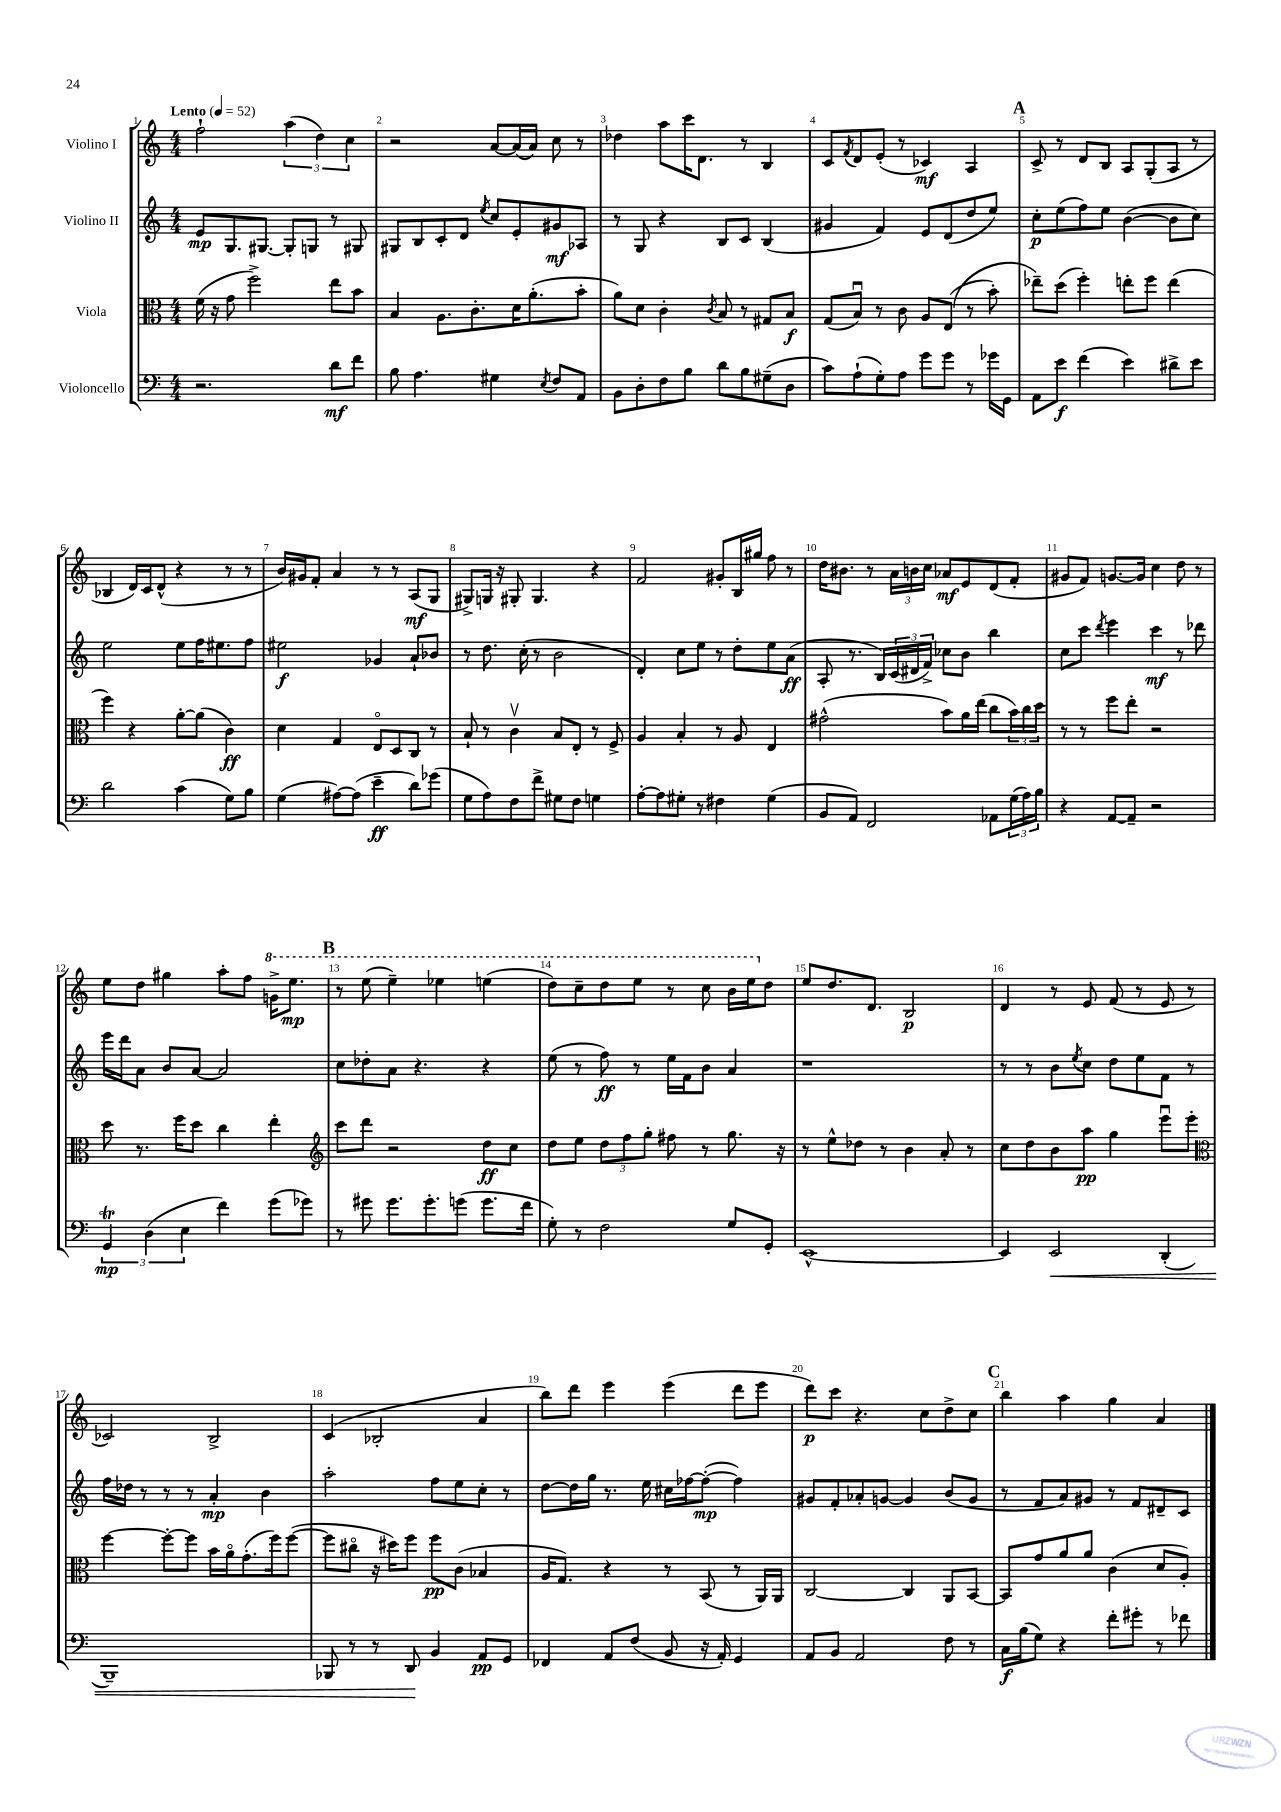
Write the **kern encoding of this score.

**kern	**dynam	**kern	**dynam	**kern	**dynam	**kern	**dynam
*part4	*part4	*part3	*part3	*part2	*part2	*part1	*part1
*staff4	*staff4	*staff3	*staff3	*staff2	*staff2	*staff1	*staff1
*I"Violoncello	*	*I"Viola	*	*I"Violino II	*	*I"Violino I	*
*clefF4	*	*clefC3	*	*clefG2	*	*clefG2	*
*k[]	*	*k[]	*	*k[]	*	*k[]	*
*M4/4	*	*M4/4	*	*M4/4	*	*M4/4	*
*MM52	*	*MM52	*	*MM52	*	*MM52	*
=1	=1	=1	=1	=1	=1	=1	=1
!	!	!	!	!	!	!LO:TX:a:B:t=Lento	!
2.r	.	(16f\	.	8e/L	mp	2ff`\	.
.	.	16r	.	.	.	.	.
.	.	8g\	.	8.G/	.	.	.
.	.	2ff^\)	.	.	.	.	.
.	.	.	.	[8.G#X/J	.	.	.
.	.	.	.	8G#'/L]	.	(6aa\	.
.	.	.	.	8Gn/J	.	.	.
.	.	.	.	.	.	6dd\)	.
8d\L	mf	8ee\L	.	8r	.	.	.
.	.	.	.	.	.	6cc\	.
8f\J	.	8b\J	.	8G#X/	.	.	.
=2	=2	=2	=2	=2	=2	=2	=2
8B\	.	4B/	.	8G#X/L	.	2r	.
4.A\	.	.	.	8B/	.	.	.
.	.	8.A\L	.	8c'/	.	.	.
.	.	.	.	8d/J	.	.	.
.	.	8.c'\	.	.	.	.	.
.	.	.	.	8qee/	.	.	.
4G#X\	.	.	.	8cc/L	.	[8a/L	.
.	.	16d\K	.	8e'/	.	(16a/L]	.
.	.	(8.a'\	.	.	.	16a/JJ)	.
8qE/	.	.	.	.	.	.	.
8F/L	.	.	.	8g#X/	mf	8cc\	.
8AA/J	.	8b'\J	.	8A-X/J	.	8r	.
=3	=3	=3	=3	=3	=3	=3	=3
8BB\L	.	8a\L)	.	8r	.	4dd-X\	.
8D'\	.	8d\J	.	8G/	.	.	.
8F\	.	4c'\	.	4r	.	8aa\L	.
8B\J	.	.	.	.	.	16ccc\K	.
.	.	.	.	.	.	8.d\J	.
.	.	8qc/	.	.	.	.	.
8d\L	.	8B/	.	8B/L	.	.	.
8B\	.	8r	.	8c/J	.	8r	.
(8G#X~\	.	8G#X/L	.	(4B/	.	4B/	.
8D\J	.	8B/J	f	.	.	.	.
=4	=4	=4	=4	=4	=4	=4	=4
8c\L)	.	(8G/L	.	4g#X/	.	8c/L	.
.	.	.	.	.	.	8qf/	.
(8A`\	.	8Bu/J)	.	.	.	8d/	.
8G'\)	.	8r	.	4f/)	.	(8e'/J	.
8A\J	.	8c\	.	.	.	8r	.
8g\L	.	8A/L	.	8e/L	.	4c-X/)	mf
8g\J	.	((8E/J	.	(8d/	.	.	.
8r	.	8r	.	8dd/	.	4A/	.
16g-X\LL	.	8b'\)	.	8ee/J)	.	.	.
16GG\JJ	.	.	.	.	.	.	.
!!LO:REH:place=s1:t=A
=5	=5	=5	=5	=5	=5	=5	=5
8AA\L	.	8ee-X~\L)	.	8cc'\L	p	8c^/	.
8e\J	f	(8dd\J	.	(8ee\	.	8r	.
(4f\	.	4ff'\)	.	8ff\)	.	8d/L	.
.	.	.	.	8ee\J	.	8B/J	.
4e\)	.	8een'\L	.	([4b\	.	8A/L	.
.	.	8ff\J	.	.	.	(8G'/	.
8d#X^\L	.	(4ee\	.	8b\L]	.	8A/J	.
8e\J	.	.	.	8cc\J)	.	8r	.
!!LO:LB:g=z
=6	=6	=6	=6	=6	=6	=6	=6
2d\	.	4ff\)	.	2ee\	.	4B-X/	.
.	.	4r	.	.	.	16d/LL)	.
.	.	.	.	.	.	16c/J	.
.	.	.	.	.	.	(8d^^/J	.
(4c\	.	[8a'\L	.	8ee\L	.	4r	.
.	.	(8a\J]	.	16ff\K	.	.	.
.	.	.	.	8.ee#X\	.	.	.
8G\L)	.	4c\)	ff	.	.	8r	.
8B\J	.	.	.	8ff\J	.	8r	.
=7	=7	=7	=7	=7	=7	=7	=7
(4G\	.	4d\	.	2ee#X\	f	16b/LL)	.
.	.	.	.	.	.	16g#X/J	.
.	.	.	.	.	.	8f'/J	.
[8A#X\L)	.	4G/	.	.	.	4a/	.
(8A#\J]	.	.	.	.	.	.	.
4e~\	ff	8E/L	.	4g-X/	.	8r	.
.	.	8D/	.	.	.	8r	.
8d\L)	.	8C/J	.	8a`/L	.	(8A/L	mf
(8g-X\J	.	8r	.	8b-X/J	.	8G/J	.
=8	=8	=8	=8	=8	=8	=8	=8
8G\L	.	8B`/	.	8r	.	8G#X^/L)	.
8A\)	.	8r	.	8.dd\	.	16Gn/Jk	.
.	.	.	.	.	.	16r	.
8F\	.	4cv\	.	.	.	8G#X'/	.
.	.	.	.	(16cc'\	.	.	.
8f^\J	.	.	.	8r	.	4.G#/	.
8G#X\L	.	8B/L	.	2b\	.	.	.
8F\J	.	8E'/J	.	.	.	.	.
4Gn\	.	8r	.	.	.	4r	.
.	.	8F^/	.	.	.	.	.
=9	=9	=9	=9	=9	=9	=9	=9
[8A'\L	.	4A/	.	4d'/)	.	2f/	.
8A\]	.	.	.	.	.	.	.
8G#X'\J	.	4B'/	.	8cc\L	.	.	.
8r	.	.	.	8ee\J	.	.	.
4F#X\	.	8r	.	8r	.	8g#X'/L	.
.	.	8A/	.	8dd'\L	.	16B/L	.
.	.	.	.	.	.	16gg#X/JJ	.
(4G#\	.	4E/	.	8ee\	.	8ff\	.
.	.	.	.	(8a\J	ff	8r	.
=10	=10	=10	=10	=10	=10	=10	=10
8BB/L	.	(2g#X^^\	.	8A'/	.	16dd\KL	.
.	.	.	.	.	.	8.b#X\J	.
8AA/J)	.	.	.	8.r	.	.	.
2FF/	.	.	.	.	.	8r	.
.	.	.	.	16B/LL)	.	.	.
.	.	.	.	(24c/	.	24a\LL	.
.	.	.	.	24d#X/	.	24bn\	.
.	.	.	.	24f^/JJ)	.	24cc\JJ	.
.	.	8b\L)	.	8cc-X\L	.	8a-X/L	mf
.	.	16a\L	.	8b\J	.	8e/	.
.	.	(16ee\JJ	.	.	.	.	.
8AA-X\L	.	8cc\L	.	4bb\	.	(8d/	.
(24G\L	.	24b\L)	.	.	.	8f'/J	.
24A\)	.	24cc\	.	.	.	.	.
24B\JJ	.	24dd\JJ	.	.	.	.	.
=11	=11	=11	=11	=11	=11	=11	=11
4r	.	8r	.	8cc\L	.	8g#X/L	.
.	.	8r	.	8ccc\J	.	8f/J)	.
.	.	.	.	8qddd/	.	.	.
[8AA/L	.	8ff\L	.	4eee\	.	[8.gn/L	.
8AA~/J]	.	8ee'\J	.	.	.	.	.
.	.	.	.	.	.	16g/Jk]	.
2r	.	2r	.	4ccc\	mf	4cc\	.
.	.	.	.	8r	.	8dd\	.
.	.	.	.	8ddd-X\	.	8r	.
!!LO:LB:g=z
=12	=12	=12	=12	=12	=12	=12	=12
6GGT/	mp	8dd\	.	16eee\LL	.	8ee\L	.
.	.	.	.	16ddd\J	.	.	.
.	.	8.r	.	8a\J	.	8dd\J	.
(6D\	.	.	.	.	.	.	.
.	.	.	.	8b/L	.	4gg#X\	.
.	.	16ff\KL	.	.	.	.	.
6E\	.	.	.	.	.	.	.
.	.	8dd\J	.	[8a/J	.	.	.
4f\)	.	4cc\	.	2a/]	.	8aa'\L	.
.	.	.	.	.	.	8ff\J	.
*	*	*	*	*	*	*8va	*
(8g\L	.	4ee'\	.	.	.	16ggn^\KL	.
.	.	.	.	.	.	8.eee\J	mp
8g-X\J)	.	.	.	.	.	.	.
!!LO:REH:place=s1:t=B
=13	=13	=13	=13	=13	=13	=13	=13
*	*	*clefG2	*	*	*	*	*
8r	.	8ccc\L	.	8cc\L	.	8r	.
8g#X\	.	8ddd\J	.	8dd-X'\	.	(8eee\	.
8.g#\L	.	2r	.	8a\J	.	4eee~\)	.
.	.	.	.	4.r	.	.	.
8.g#'\	.	.	.	.	.	.	.
.	.	.	.	.	.	4eee-X\	.
(8gn\J	.	.	.	.	.	.	.
8.g\L	.	8dd\L	ff	4r	.	(4eeen\	.
.	.	8cc\J	.	.	.	.	.
16f\Jk	.	.	.	.	.	.	.
=14	=14	=14	=14	=14	=14	=14	=14
8G'\)	.	8dd\L	.	(8ee\	.	8ddd\L)	.
8r	.	8ee\J	.	8r	.	8ccc~\	.
2F\	.	12dd\L	.	8ff\)	ff	8ddd\	.
.	.	12ff\	.	.	.	.	.
.	.	.	.	8r	.	8eee\J	.
.	.	12gg'\J	.	.	.	.	.
.	.	8ff#X\	.	16ee\LL	.	8r	.
.	.	.	.	16f\J	.	.	.
.	.	8r	.	8b\J	.	8ccc\	.
8G/L	.	8.gg\	.	4a/	.	16bb\LL	.
.	.	.	.	.	.	16eee\J	.
*	*	*	*	*	*	*X8va	*
8GG'/J	.	.	.	.	.	8dd\J	.
.	.	16r	.	.	.	.	.
=15	=15	=15	=15	=15	=15	=15	=15
[1EE^^	.	8r	.	1r	.	8ee/L	.
.	.	8ee^^\L	.	.	.	8.dd/	.
.	.	8dd-X\J	.	.	.	.	.
.	.	.	.	.	.	8.d/J	.
.	.	8r	.	.	.	.	.
.	.	4b\	.	.	.	2B/	p
.	.	8a'/	.	.	.	.	.
.	.	8r	.	.	.	.	.
=16	=16	=16	=16	=16	=16	=16	=16
4EE/]	.	8cc\L	.	8r	.	4d/	.
.	.	8dd\	.	8r	.	.	.
!	!LO:HP:b	!	!	!	!	!	!
2EE/	<	8b\	.	8b\L	.	8r	.
.	.	.	.	8qee/	.	.	.
.	.	8aa\J	pp	8cc\J	.	8e/	.
.	.	4gg\	.	8dd\L	.	(8f/	.
.	.	.	.	8ee\	.	8r	.
(4DD'/	.	8eeeu\L	.	8f\J	.	8e/	.
.	.	8eee'\J	.	8r	.	8r	.
!!LO:LB:g=z
=17	=17	=17	=17	=17	=17	=17	=17
*	*	*clefC3	*	*	*	*	*
1BBB~)	.	[4ff\	.	16ff\LL	.	2c-X/)	.
.	.	.	.	16dd-X\JJ	.	.	.
.	.	.	.	8r	.	.	.
.	.	8ff'\L_	.	8r	.	.	.
.	.	8ff\J]	.	8r	.	.	.
.	.	16b\LL	.	4a'/	mp	2B^/	.
.	.	16a\J	.	.	.	.	.
.	.	(8.g'\	.	.	.	.	.
.	.	.	.	4b\	.	.	.
.	.	16ff\k)	.	.	.	.	.
.	.	([8ff\J	.	.	.	.	.
=18	=18	=18	=18	=18	=18	=18	=18
8BBB-X/	.	8ff\L]	.	2aa'\	.	(4c/	.
8r	.	8cc#X\J	.	.	.	.	.
8r	.	16r	.	.	.	2B-X'/	.
.	.	16dd#X\KL)	.	.	.	.	.
8DD/	.	8ff\J	.	.	.	.	.
4BB/	[	8ff\L	pp	8ff\L	.	.	.
.	.	(8c\J	.	8ee\	.	.	.
8AA/L	pp	4B-X/	.	8cc'\J	.	4a/	.
8GG/J	.	.	.	8r	.	.	.
=19	=19	=19	=19	=19	=19	=19	=19
4FF-X/	.	16A/KL	.	[8dd\L	.	8bb\L)	.
.	.	8.G/J)	.	.	.	.	.
.	.	.	.	16dd\L]	.	8ddd\J	.
.	.	.	.	16gg\JJ	.	.	.
8AA/L	.	4r	.	8.r	.	4eee\	.
(8F/J	.	.	.	.	.	.	.
.	.	.	.	16ee\	.	.	.
8BB/	.	8r	.	16cc#X\LL	.	(4eee\	.
.	.	.	.	[16ff-X\J	.	.	.
16r	.	(8BB/	.	(8ff-'\J_	mp	.	.
16AA'/)	.	.	.	.	.	.	.
4GG/	.	8r	.	4ff-\])	.	8ddd\L	.
.	.	16AA/LL)	.	.	.	8eee\J	.
.	.	16AA/JJ	.	.	.	.	.
=20	=20	=20	=20	=20	=20	=20	=20
8AA/L	.	[2C/	.	8g#X/L	.	8ddd\L)	p
8BB/J	.	.	.	8f'/	.	8ccc\J	.
2AA/	.	.	.	8a-X'/	.	4.r	.
.	.	.	.	[8gn/J	.	.	.
.	.	4C/]	.	4g/]	.	.	.
.	.	.	.	.	.	8cc\L	.
8F\	.	8AA/L	.	(8b/L	.	8dd^\	.
8r	.	[8BB/J	.	8g/J	.	8cc\J	.
!!LO:REH:place=s1:t=C
=21	=21	=21	=21	=21	=21	=21	=21
16C\LL	f	8BB/L]	.	8r	.	4bb\	.
(16B\J	.	.	.	.	.	.	.
8G\J)	.	8g/	.	8f/L	.	.	.
4r	.	8a/	.	8a/)	.	4aa\	.
.	.	8a/J	.	8g#X/J	.	.	.
8f'\L	.	(4c\	.	8r	.	4gg\	.
8g#X'\J	.	.	.	8f/L	.	.	.
8r	.	8d/L	.	8d#X~/	.	4a/	.
8f-X\	.	8A'/J)	.	8c/J	.	.	.
==	==	==	==	==	==	==	==
*-	*-	*-	*-	*-	*-	*-	*-
